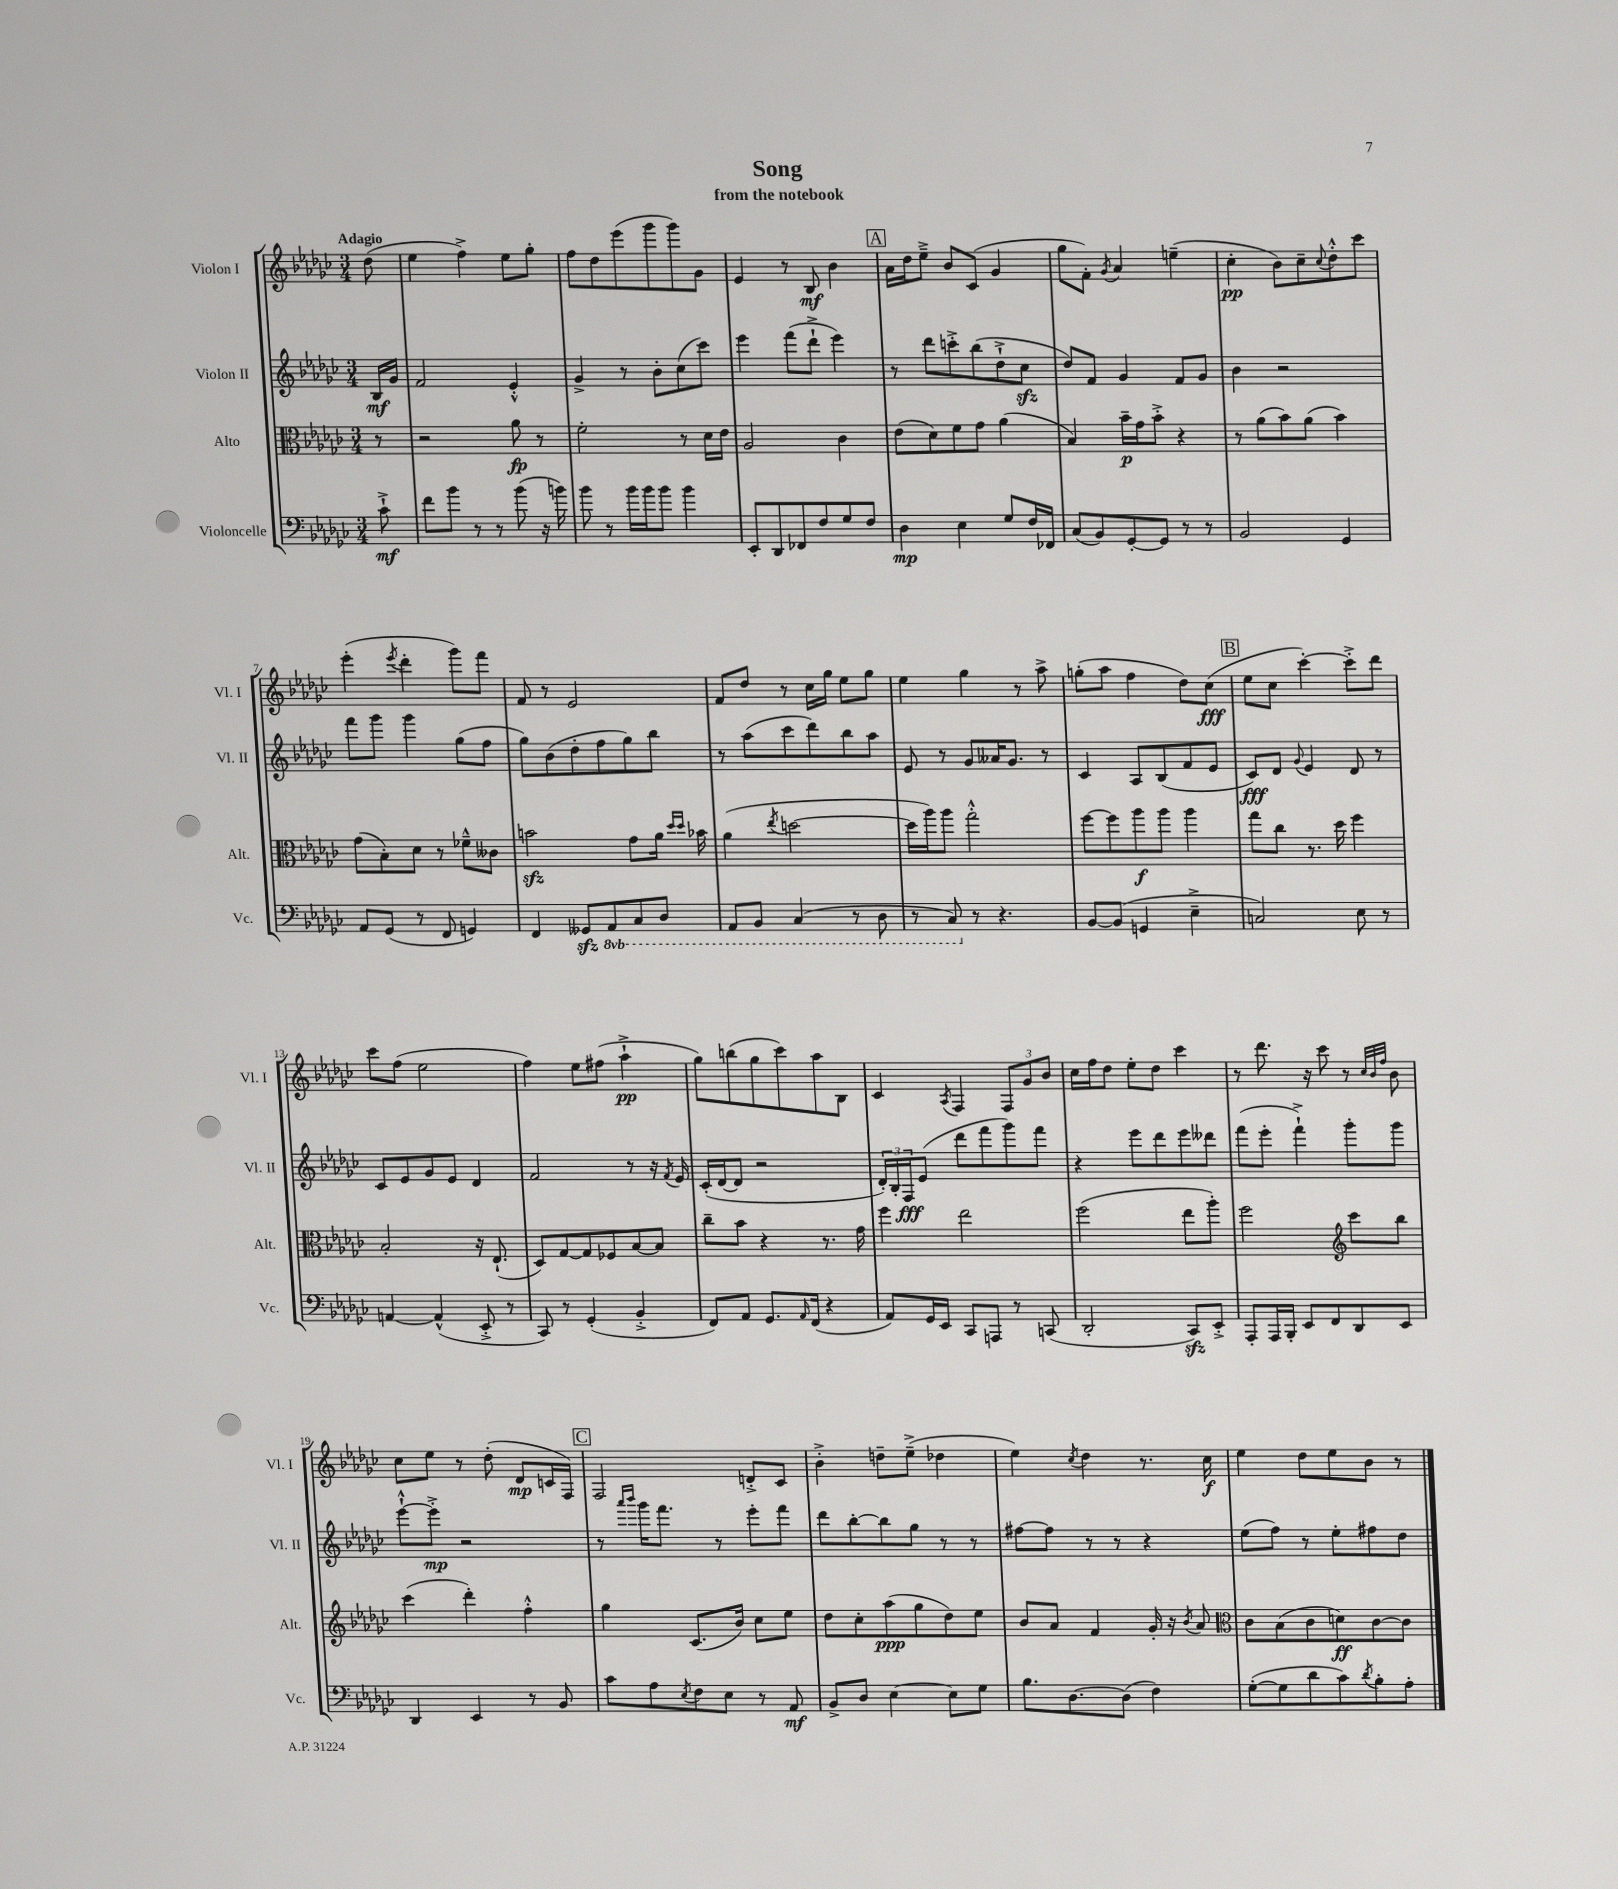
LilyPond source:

\header { title = "Song" subtitle = "from the notebook" }
<<
\new StaffGroup <<
\new Staff = "s0" \with { instrumentName = "Violon I" shortInstrumentName = "Vl. I" } {
    \clef treble \key ges \major \numericTimeSignature \time 3/4 \partial 8 \tempo "Adagio"
    des''8( |
    ees''4 f''4->) ees''8 ges''8-. |
    f''8 des''8 ees'''8( ges'''8 ges'''8) ges'8 |
    ees'4 r8 bes8\mf bes'4 |
    \mark \markup { \box "A" } aes'16 des''16 ees''8---> bes'8 ces'8( ges'4 |
    ges''8 f'8-.) \acciaccatura { ges'8 } aes'4 e''4--( |
    ces''4-.\pp bes'8) ces''8-- \appoggiatura { ces''8 } des''8-.-^ ces'''8 |
    ees'''4-.( \acciaccatura { ees'''8 } des'''4-. ges'''8) f'''8 |
    f'8 r8 ees'2 |
    f'8 des''8 r8 ces''16 ges''16 ees''8 ges''8 |
    ees''4 ges''4 r8 aes''8-> |
    g''8-.( aes''8 f''4 des''8) ces''8\fff( |
    \mark \markup { \box "B" } ees''8 ces''8 ces'''4~-.) ces'''8-.-> des'''8 |
    ces'''8 f''8( ees''2 |
    f''4) ees''8 fis''8( aes''4-!->\pp |
    ges''8) b''8( ges''8 ces'''8) aes''8 bes8 |
    ces'4 \acciaccatura { aes8 } f4 \tuplet 3/2 { f8 ges'8 bes'8 } |
    ces''16 f''16 des''8 ees''8-. des''8 ces'''4 |
    r8 des'''8. r16 ces'''8 r8 \grace { ces''32 bes'32 f''32 } bes'8 |
    ces''8 ees''8 r8 des''8-.( des'8\mp c'16 f16) |
    \mark \markup { \box "C" } f2 d'8-.-> ces'8 |
    bes'4-.-> d''8-- ees''8--->( des''4 |
    ees''4) \acciaccatura { ces''8 } des''4 r8. ces''16\f |
    ees''4 des''8 ees''8 bes'8 r8 \bar "|." |
}
\new Staff = "s1" \with { instrumentName = "Violon II" shortInstrumentName = "Vl. II" } {
    \clef treble \key ges \major \numericTimeSignature \time 3/4 \partial 8
    bes16\mf ges'16 |
    f'2 ees'4-.-^ |
    ges'4-> r8 bes'8-. ces''8( ces'''8) |
    ees'''4 f'''8( des'''8-!-> ees'''4) |
    \mark \markup { \box "A" } r8 des'''8 c'''8-.-> bes''8( des''8-!-> ces''8\sfz |
    des''8) f'8 ges'4 f'8 ges'8 |
    bes'4 r2 |
    f'''8 ges'''8 ges'''4 ges''8( f''8 |
    ges''8) bes'8( des''8-. f''8 ges''8) bes''8 |
    r8 aes''8( ces'''8 des'''8) bes''8 aes''8 |
    ees'8 r8 ges'8 aeses'16 ges'8. r8 |
    ces'4 aes8 bes8( f'8 ees'8 |
    \mark \markup { \box "B" } ces'8\fff) des'8 \appoggiatura { ges'8 } ees'4 des'8 r8 |
    ces'8 ees'8 ges'8 ees'8 des'4 |
    f'2 r8 r16 \acciaccatura { f'8 } ees'16 |
    ces'16-.( des'16~ des'8 r2 |
    \tuplet 3/2 { des'16-.) bes16-. f16\fff } ees'8( des'''8 f'''8 ges'''8) f'''8 |
    r4 ees'''8 des'''8 ees'''8 deses'''8 |
    f'''8( ees'''8-. f'''4-!->) ges'''8-. ges'''8 |
    ees'''8~-!-^ ees'''8-.->\mp r2 |
    \mark \markup { \box "C" } r8 \grace { aes'''16 bes'''16 } ges'''16 f'''8. r8 ees'''8-. f'''8 |
    des'''8 bes''8~-. bes''8 ges''8 r8 r8 |
    fis''8~ fis''8 r8 r8 r4 |
    ees''8( f''8) r8 ees''8-. fis''8 des''8 \bar "|." |
}
\new Staff = "s2" \with { instrumentName = "Alto" shortInstrumentName = "Alt." } {
    \clef alto \key ges \major \numericTimeSignature \time 3/4 \partial 8
    r8 |
    r2 aes'8\fp r8 |
    f'2-. r8 des'16 ees'16 |
    aes2 ces'4 |
    \mark \markup { \box "A" } ees'8( des'8) f'8 ges'8 aes'4( |
    bes4) bes'16--\p ges'16 bes'8-.-> r4 |
    r8 aes'8( bes'8) aes'8( bes'4) |
    ges'8( bes8-.) des'8 r8 fes'8---^ ceses'8 |
    b'2\sfz ges'8 aes'16 \grace { des''16 des''16 } bes'16 |
    aes'4( \acciaccatura { ees''8 } d''2~ |
    d''16 aes''16) aes''8 ges''2-.-^ |
    f''8~ f''8 aes''8\f aes''8 aes''4 |
    \mark \markup { \box "B" } ges''8 ces''8 r8. des''16 f''4 |
    bes2-. r16 ees8.-!( |
    des8) ges8~ ges8 fes8 bes8~ bes8 |
    ces''8-- bes'8 r4 r8. ges'16 |
    f''4 ees''2 |
    f''2( ees''8 aes''8-.) |
    f''2 \clef treble ces'''8 bes''8 |
    ces'''4( des'''4-.) f''4-.-^ |
    \mark \markup { \box "C" } ges''4 ces'8.( bes'16) ces''8 ees''8 |
    des''8 ces''8-. aes''8\ppp( ges''8 des''8) ees''8 |
    bes'8 aes'8 f'4 ges'16-. r16 \acciaccatura { bes'8 } aes'8 |
    \clef alto ces'8 bes8( ces'8 d'8\ff) ces'8~ ces'8 \bar "|." |
}
\new Staff = "s3" \with { instrumentName = "Violoncelle" shortInstrumentName = "Vc." } {
    \clef bass \key ges \major \numericTimeSignature \time 3/4 \set Staff.ottavationMarkups = #ottavation-simple-ordinals \partial 8
    ces'8-!->\mf |
    f'8 bes'8 r8 r8 bes'8( r16 b'16) |
    bes'8 r8 bes'16 bes'16 bes'8 bes'4 |
    ees,8-. des,8 fes,8 f8 ges8 f8 |
    \mark \markup { \box "A" } des4\mp ees4 ges8 f16 fes,16 |
    ces8( bes,8) ges,8~-. ges,8 r8 r8 |
    bes,2 ges,4 |
    aes,8 ges,8( r8 f,8 g,4) |
    f,4 geses,8\sfz \ottava #-1 aes,,8 ces,8 des,8 |
    aes,,8 bes,,8 ces,4( r8 des,8 |
    r8 ces,8) \ottava #0 r8 r4. |
    bes,8~ bes,8( g,4 ees4---> |
    \mark \markup { \box "B" } c2) ees8 r8 |
    a,4~ a,4-^( ees,8-.-> r8 |
    ces,8) r8 ges,4-.( bes,4-.-> |
    f,8) aes,8 ges,8. \grace { aes,16 } f,16( r4 |
    aes,8) ges,16 ees,16 ces,8 a,,8 r8 c,8( |
    des,2-. ces,8\sfz) ees,8-.-> |
    aes,,8-. aes,,16 bes,,16-. ees,8 f,8 des,8 ees,8 |
    des,4 ees,4 r8 bes,8 |
    \mark \markup { \box "C" } ces'8 aes8 \acciaccatura { ees8 } f8 ees8 r8 aes,8\mf |
    bes,8-> des8 ees4~ ees8 ges8 |
    bes8. des8.~ des8( f4) |
    ges8~-.( ges8 des'8 ces'8) \acciaccatura { des'8 } bes8-. aes8-. \bar "|." |
}
>>
>>
